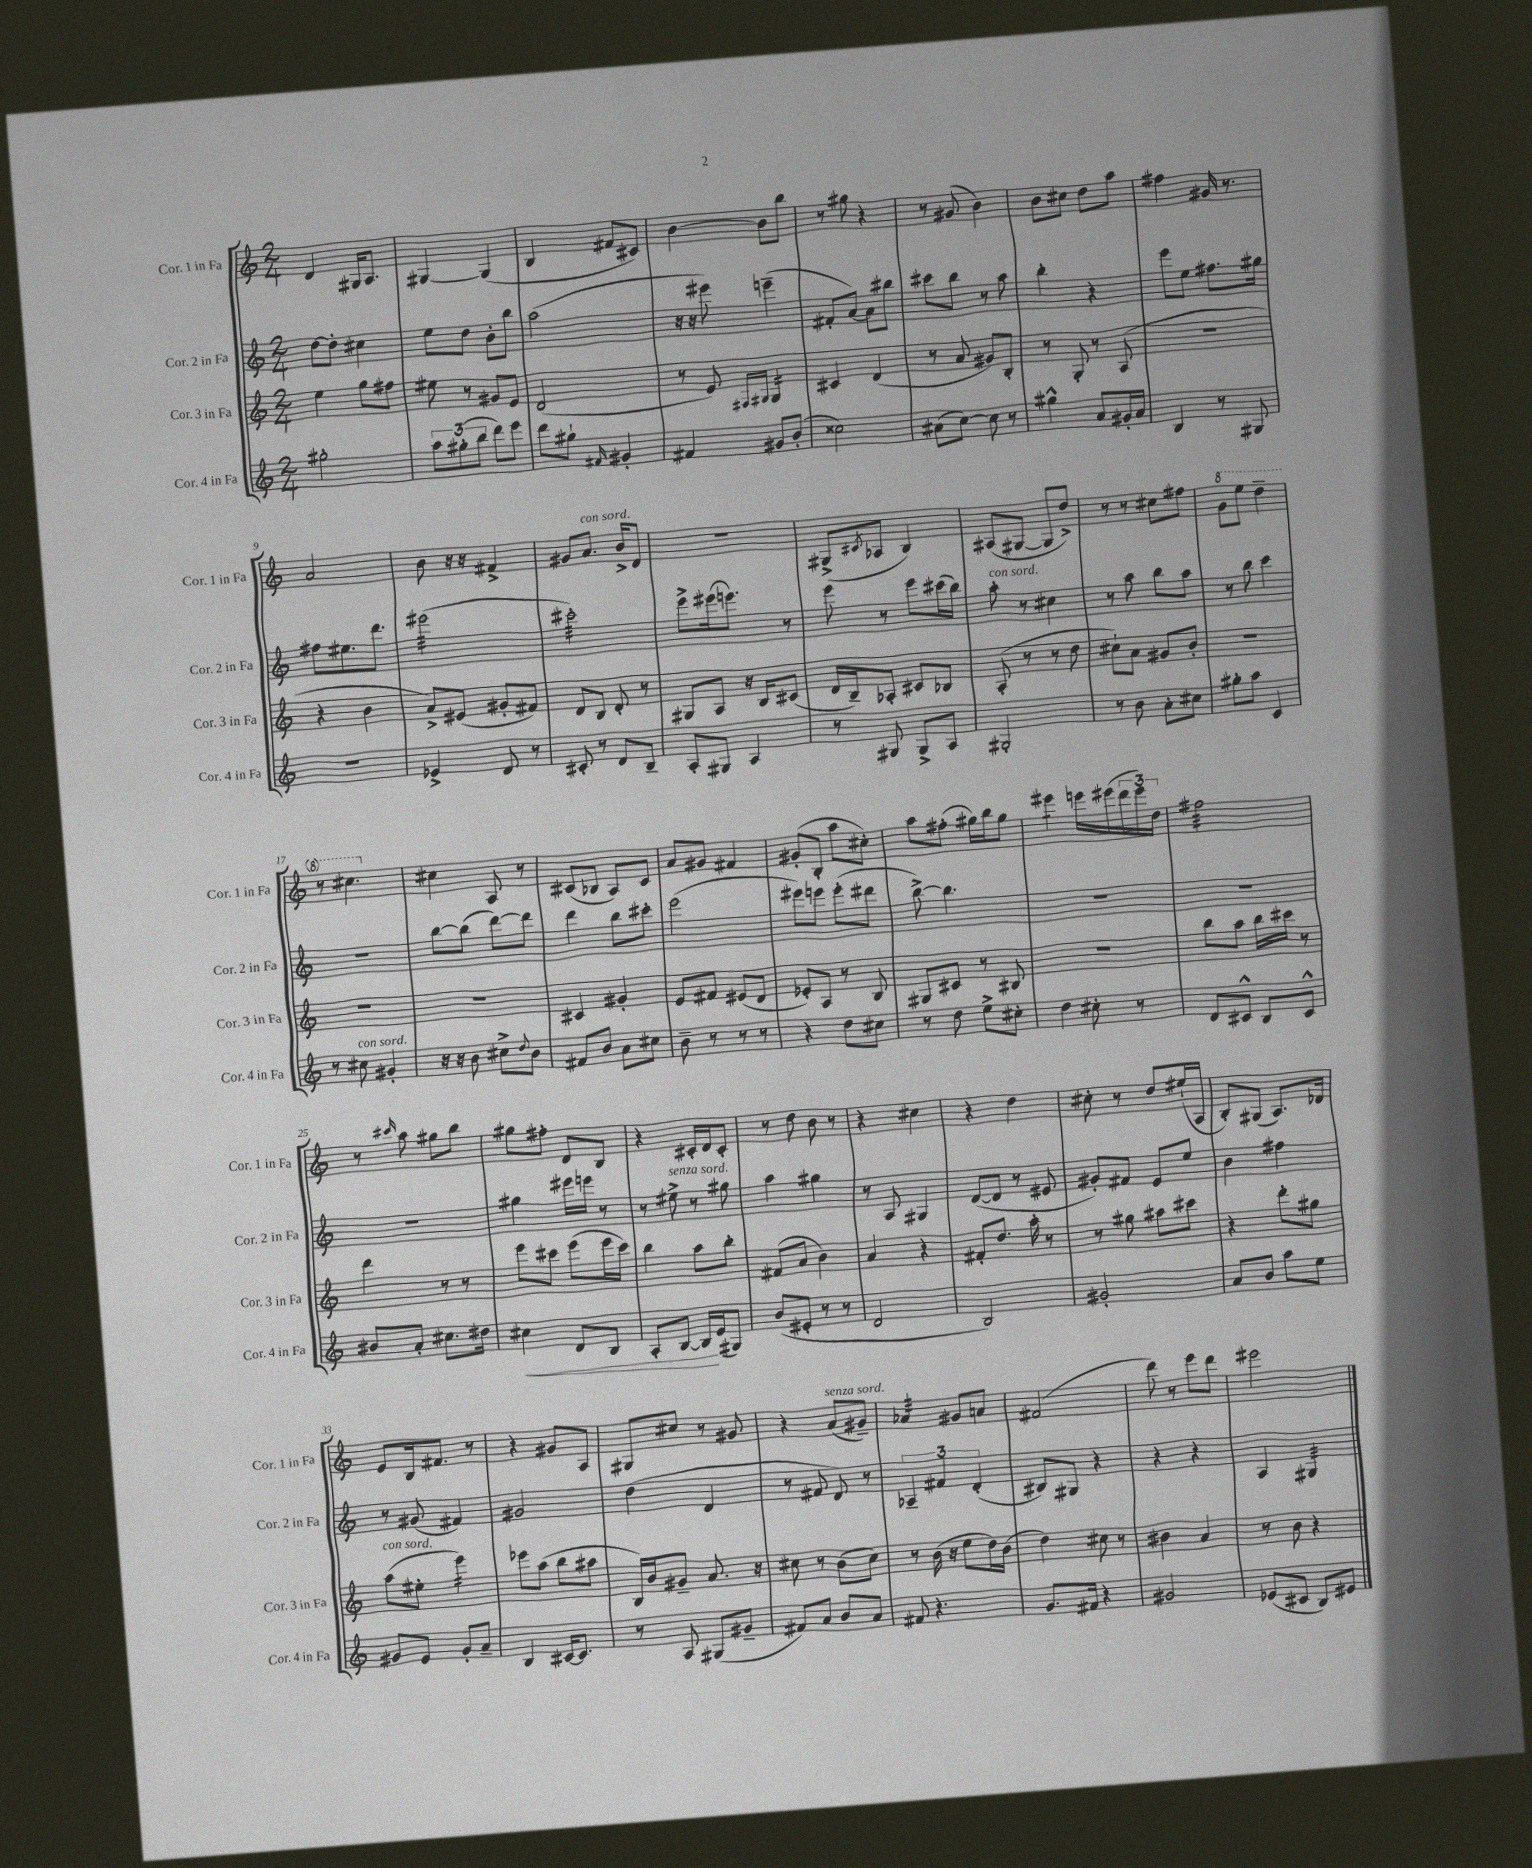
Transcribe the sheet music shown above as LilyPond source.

<<
\new StaffGroup <<
\new Staff = "s0" \with { instrumentName = "Cor. 1 in Fa" shortInstrumentName = "Cor. 1 in Fa" } {
    \clef treble \key c \major \numericTimeSignature \time 2/4
    d'4 gis16 a8. |
    gis4~ gis4( |
    b4 fis'8 cis'8) |
    b'4~ b'8 b''8 |
    r8 gis''8 r4 |
    r8 gis'8( b'4) |
    b'8 cis''8 d''8 a''8 |
    fis''4 gis'16 r8. |
    a'2 |
    b'8 r16 r16 fis'4-> |
    gis'8 a'8.^\markup { \italic "con sord." } b'16-> d'8 |
    R2 |
    gis8->( \acciaccatura { cis'8 } aes8 b4) |
    ais8( gis8~ gis8 d''8->) |
    r8 r8 cis''8 fis''8 |
    \ottava #1 g''8 e'''8 d'''4-- |
    r8 cis'''4. \ottava #0 |
    cis''4 a8 r8 |
    cis'8( bes8 a8) cis'8 |
    a'8 gis'8 fis'4 |
    gis'8-.( b8-. a''8 cis''8-.) |
    a''8 fis''8-.( gis''16) b''16 gis''8 |
    eis'''4:8 e'''16 eis'''16( \tuplet 3/2 { d'''16 eis'''16) d''16 } |
    fis''2:32 |
    r8 \grace { cis'''16 } a''8 gis''8 b''8 |
    gis''8 fis''8-. d'8 b8 |
    r4 cis'16-. d'16 cis'8-. |
    r8 d''8 b'8 r8 |
    r4 cis''4 |
    r4 d''4 |
    cis''8-. r8 d''8 eis''16-!( a16 |
    b8-.) gis8( a8.) des'16 |
    e'8 b16 fis'8. r8 |
    r4 gis'8 a8 |
    gis8 cis''8 r8 gis'8 |
    r4 a'8^\markup { \italic "senza sord." }( gis'8--) |
    aes'4:32 gis'8 a'8 |
    fis'2( |
    d'''8) r8 e'''8 d'''8 |
    eis'''2 \bar "|." |
}
\new Staff = "s1" \with { instrumentName = "Cor. 2 in Fa" shortInstrumentName = "Cor. 2 in Fa" } {
    \clef treble \key c \major \numericTimeSignature \time 2/4
    d''8~ d''8-. cis''4 |
    e''8 d''8 b'8-. b''8 |
    a''2( |
    r16 r16 eis'''8) e'''4--( |
    fis'8-. a'8~) a'8 bis''8 |
    cis'''8 b''8 r8 a''8 |
    b''4-. r4 |
    e'''8 e''8 fis''8. gis''16 |
    fis''8 eis''8. d'''8. |
    eis'''2:32( |
    cis'''2:32-.) |
    e'''8-> eis'''16( e'''8.) r8 |
    e'''8 r8 e'''8 cis'''16( b''16) |
    a''8-.^\markup { \italic "con sord." } r8 cis''4 |
    r8 a''8 b''8 a''8 |
    r8 b''8 c'''4 |
    R2 |
    b''8~ b''8( d'''8~) d'''8 |
    d'''4 b''8 cis'''8-. |
    e'''2( |
    eis'''8) e'''8 e'''8-.( dis'''8 |
    b''8~->) b''4. |
    R2 |
    R2 |
    R2 |
    gis''4 eis'''16 e'''16 r8 |
    r8 eis''8->^\markup { \italic "senza sord." } r8 gis''8 |
    a''4 gis''4 |
    r8 a8 gis4 |
    d'8~( d'8 r8 eis'8 |
    gis'8-.) fis'8 e'8 e''8 |
    b'4 fis''4 |
    r8 gis'8( fis'4) |
    gis'2 |
    d''4( d'4 |
    r8 fis'8 d'8) r8 |
    \tuplet 3/2 { aes4-- fis'4 d'4-.( } |
    bis8) gis8 r4 |
    r4 r4 |
    a4 gis4:32 \bar "|." |
}
\new Staff = "s2" \with { instrumentName = "Cor. 3 in Fa" shortInstrumentName = "Cor. 3 in Fa" } {
    \clef treble \key c \major \numericTimeSignature \time 2/4
    e''4 g''8 fis''8 |
    eis''8 r8 gis'8 e'8 |
    d'2( |
    r8 e'8) \grace { fis16 gis16 } gis4:16 |
    cis'4 d'4( |
    r8 a'8 gis'8) b8-. |
    r8 g8-. r8 a8( |
    R2 |
    r4 b'4 |
    a'8->) eis'8( gis'8-. fis'8) |
    d'8 b8 d'8-. r8 |
    gis8 a8 r16 b16 cis'8( |
    d'16 b16--) aes8-. cis'8 bes8 |
    a8-.( r8 r8 d''8 |
    cis''8-!) a'8 gis'8 b'8-. |
    R2 |
    R2 |
    R2 |
    cis'4 gis'4-. |
    e'8 fis'8 eis'8( d'8 |
    ees'8-.) a8 r8 b8 |
    gis8 cis'8 r8 bis8 |
    R2 |
    b''8 a''8 b''16 cis'''16 r8 |
    d'''4 r8 r8 |
    e'''8 cis'''8 e'''8( e'''16 cis'''16) |
    b''4 a''8 b''8-. |
    fis'8( a'8 b'4) |
    a'4 r4 |
    fis'8-. d''8. a''16-. r8 |
    r8 gis''8 ais''8 cis'''8 |
    r4 d'''8-. gis''8 |
    a''8^\markup { \italic "con sord." }( eis''8-. e'''4:16) |
    ees'''8 a''8( b''8 ais''8 |
    b16) b'16 gis'8-- a'8. r16 |
    cis''8 r8 b'8( cis''8) |
    r8 b'16( r16 e''8 d''16) b'16( |
    d''4) cis''8 r8 |
    bis'4 a'4 |
    r8 b'8 r4 \bar "|." |
}
\new Staff = "s3" \with { instrumentName = "Cor. 4 in Fa" shortInstrumentName = "Cor. 4 in Fa" } {
    \clef treble \key c \major \numericTimeSignature \time 2/4
    gis''2-. |
    \tuplet 3/2 { a''8 gis''8-.( b''8 } d'''8) e'''8 |
    d'''8 gis''8-! \grace { fis'16 } gis'4-. |
    fis'4 gis'8 b'8-.( |
    cisis''2) |
    ais'8( c''8~) c''8 r8 |
    gis''4-^ a'8 gis'16-. a'16 |
    b4 r8 gis8 |
    R2 |
    ees'4-> d'8 r8 |
    cis'8-. r8 d'8 b8-- |
    a8-. gis8 a4 |
    r8 gis8 gis8-> a8 |
    gis2-. |
    r8 b'8 a'8-. cis''8 |
    gis''8-. a''8 c'4 |
    r8 cis''8^\markup { \italic "con sord." } gis'4-. |
    r16 r16 b'8 cis''8-> \appoggiatura { d''8 } b'8 |
    fis'8 b'8 a'8 cis''8 |
    b'8-- r8 r8 r8 |
    r4 d''8 cis''8 |
    r8 d''8 e''8-> cis''8-. |
    d''4 cis''8-. r8 |
    d'8 cis'8-^ b8 cis'8-^ |
    bis'8 a'8-. cis''8. dis''16 |
    cis''4\< d'8 b8 |
    a8-. b8~ b16\! e'16( gis8) |
    b'8( eis'8-. r8 r8 |
    d'2 |
    b2) |
    gis'2-. |
    a'8 b'8 a''8 e''8 |
    gis'8 e'8 gis'8-. a'8-- |
    b4 cis'16~ cis'8. |
    r8 a8 gis8( gis'8-- |
    fis'8) a'8 b'8 a'8 |
    fis'8 r4. |
    g'8. fis'16 r4 |
    gis'2 |
    ees'8( cis'8 b8) eis'8 \bar "|." |
}
>>
>>
